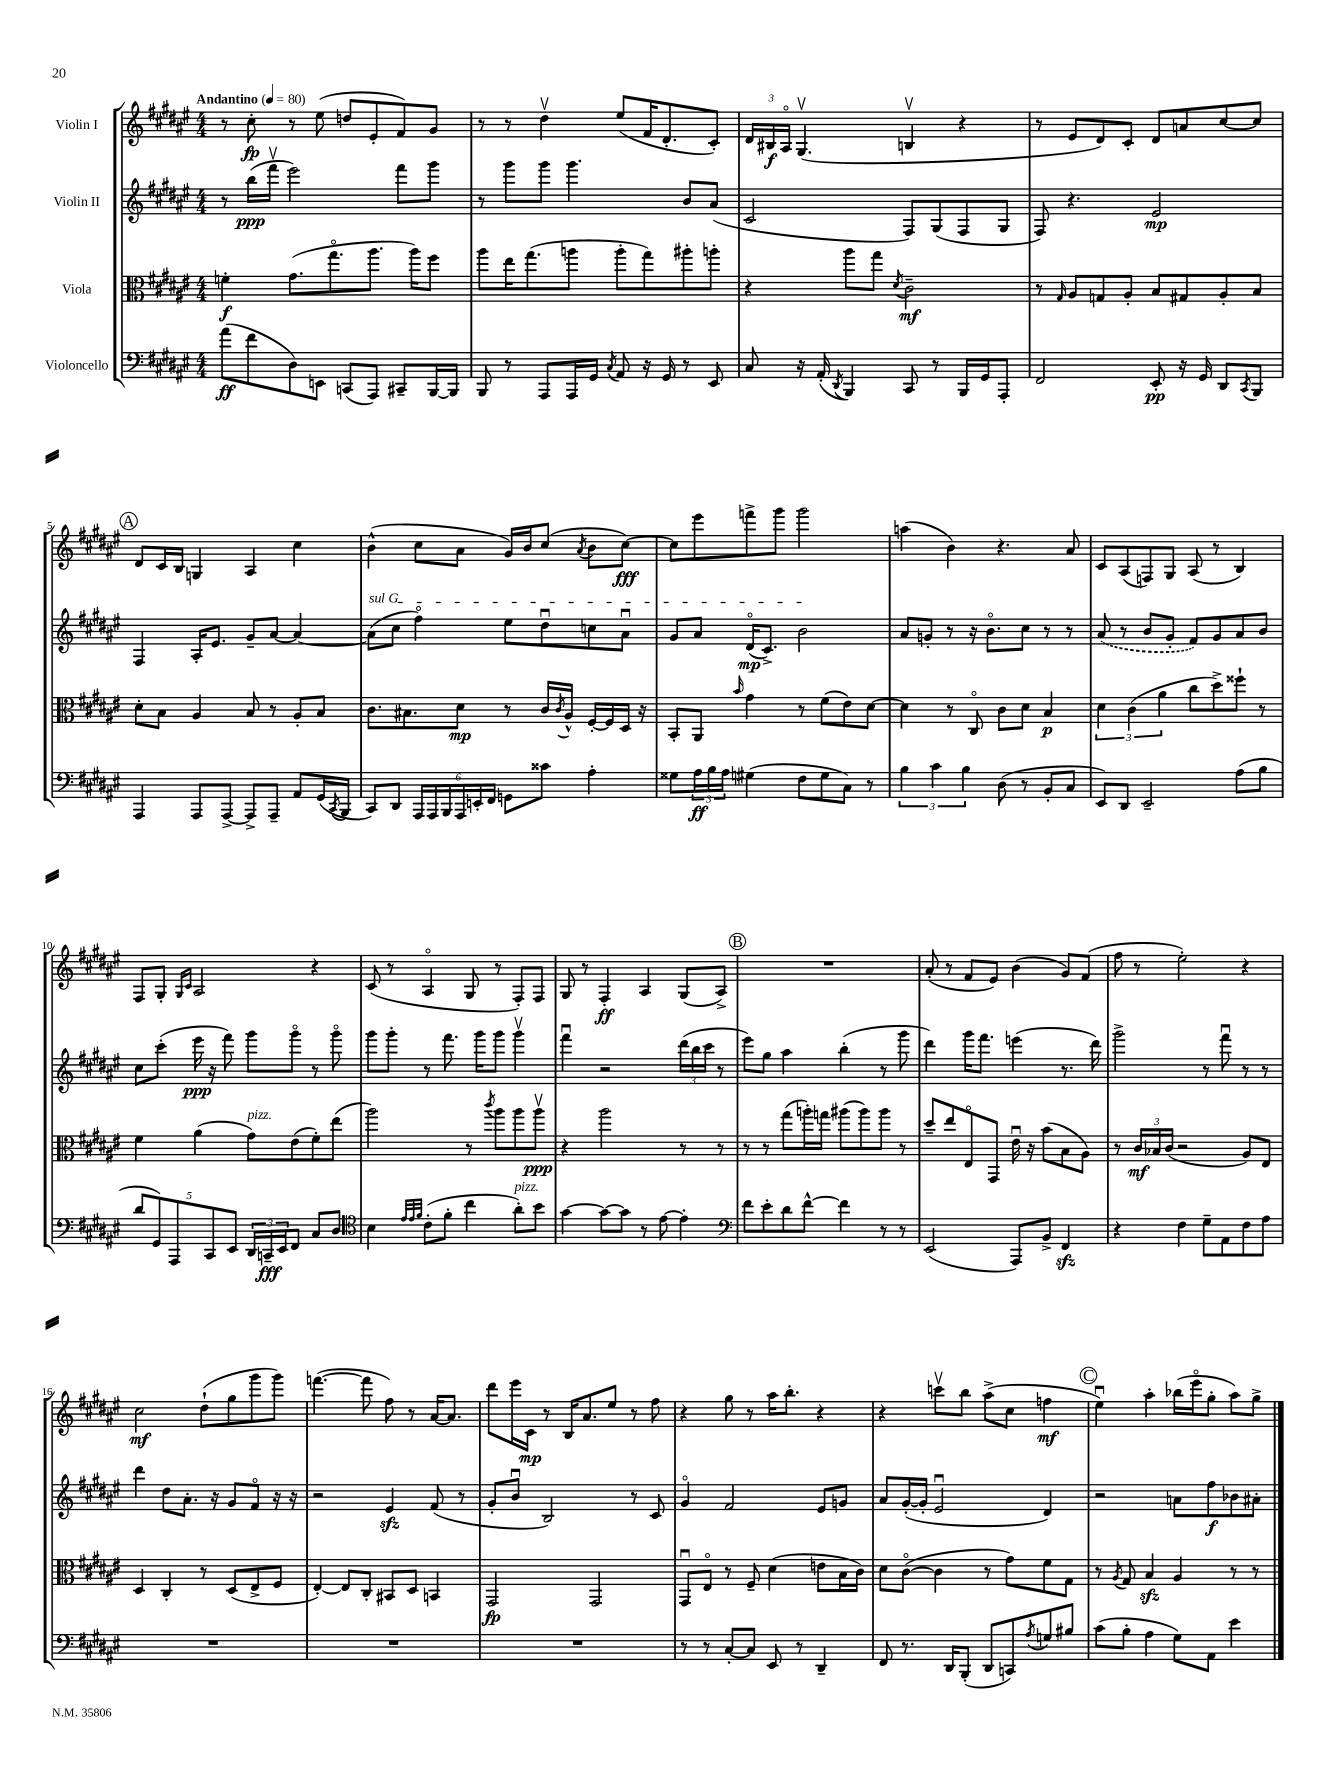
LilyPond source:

<<
\new StaffGroup <<
\new Staff = "s0" \with { instrumentName = "Violin I" } {
    \clef treble \key fis \major \numericTimeSignature \time 4/4 \tempo "Andantino" 4 = 80
    r8 cis''8-.\fp r8 eis''8( d''8 eis'8-. fis'8) gis'8 |
    r8 r8 dis''4\upbow eis''8( fis'16 dis'8.-. cis'8-.) |
    \tuplet 3/2 { dis'16 bis16\f ais16\flageolet } gis4.\upbow( b4\upbow r4 |
    r8 eis'8 dis'8) cis'8-. dis'8 a'8 cis''8~ cis''8 |
    \mark \markup { \circle "A" } dis'8 cis'16 b16 g4 ais4 cis''4 |
    b'4-^( cis''8 ais'8 gis'16) b'16 cis''8( \acciaccatura { ais'8 } b'8 cis''8~\fff) |
    cis''8 eis'''8 f'''8-> gis'''8 gis'''2 |
    a''4( b'4) r4. ais'8 |
    cis'8 ais8( f8) gis8 ais8( r8 b4) |
    fis8 gis8-. \grace { gis16 cis'16 } ais2 r4 |
    cis'8( r8 ais4\flageolet gis8 r8 fis8-.) fis8 |
    gis8 r8 fis4-.\ff ais4 gis8( ais8->) |
    \mark \markup { \circle "B" } R1 |
    ais'8-.( r8 fis'8 eis'8) b'4( gis'8) fis'8( |
    fis''8 r8 eis''2-.) r4 |
    cis''2\mf dis''8-!( gis''8 gis'''8 gis'''8) |
    f'''4.~( f'''8 fis''8) r8 ais'16~ ais'8. |
    dis'''8 eis'''16 cis'16\mp r8 b16 ais'8. eis''8 r8 fis''8 |
    r4 gis''8 r8 ais''16 b''8.-. r4 |
    r4 c'''8\upbow b''8 ais''8->( cis''8 f''4\mf |
    \mark \markup { \circle "C" } eis''4\downbow) ais''4-. bes''16( eis'''16\flageolet gis''8-. ais''8) gis''8-> \bar "|." |
}
\new Staff = "s1" \with { instrumentName = "Violin II" } {
    \clef treble \key fis \major \numericTimeSignature \time 4/4
    r8 b''16\ppp( fis'''16\upbow eis'''2) fis'''8 gis'''8 |
    r8 gis'''8 gis'''8 gis'''4. b'8 ais'8( |
    cis'2 fis8) gis8( fis8 gis8 |
    fis8) r4. eis'2\mp |
    \mark \markup { \circle "A" } fis4 ais16-. eis'8. gis'8-- ais'8~ ais'4~ |
    \once \override TextSpanner.bound-details.left.text = \markup { \italic "sul G" } ais'8\startTextSpan( cis''8 fis''4\flageolet) eis''8 dis''8\downbow c''8 ais'8\downbow |
    gis'8 ais'8 dis'16\flageolet\mp( cis'8.->) b'2\stopTextSpan |
    ais'8 g'8-. r8 r16 b'8.\flageolet cis''8 r8 r8 |
    \once \slurDashed ais'8( r8 b'8 gis'8-. fis'8) gis'8 ais'8 b'8 |
    cis''8 cis'''8-.( eis'''16\ppp r16 fis'''8) gis'''8 gis'''8\flageolet r8 gis'''8\flageolet |
    gis'''8 gis'''8-. r8 fis'''8. gis'''16 gis'''8 gis'''4\upbow |
    fis'''4\downbow r2 \tuplet 3/2 { dis'''16( b''16 cis'''16 } r8 |
    \mark \markup { \circle "B" } eis'''8) gis''8 ais''4 b''4-.( r8 gis'''8 |
    dis'''4) gis'''16 fis'''8. e'''4( r8. dis'''16) |
    gis'''2-> r8 fis'''8\downbow r8 r8 |
    dis'''4 dis''8 ais'8.-. r16 gis'8 fis'8\flageolet r16 r16 |
    r2 eis'4\sfz fis'8( r8 |
    gis'8-. b'8\downbow b2) r8 cis'8 |
    gis'4\flageolet fis'2 eis'8 g'8 |
    ais'8 gis'16~-.( gis'16-. eis'2\downbow dis'4) |
    \mark \markup { \circle "C" } r2 a'8 fis''8\f bes'8 ais'8-. \bar "|." |
}
\new Staff = "s2" \with { instrumentName = "Viola" } {
    \clef alto \key fis \major \numericTimeSignature \time 4/4
    f'4-.\f gis'8.( gis''8.\flageolet ais''8. ais''16) fis''8 |
    ais''8 eis''16 gis''8.( a''8 a''8-. gis''8) ais''8-. a''8-. |
    r4 ais''8 gis''8 \acciaccatura { dis'8 } cis'2--\mf |
    r8 \grace { gis16 } ais8 g8 ais8-. b8 gis8 ais8-. b8 |
    \mark \markup { \circle "A" } dis'8-. b8 ais4 b8 r8 ais8-. b8 |
    cis'8. bis8. dis'8\mp r8 cis'16 \acciaccatura { cis'8 } ais16-^ fis16~-. fis16 dis16 r16 |
    b,8-. ais,8 \grace { b'16 } gis'4 r8 fis'8( eis'8) dis'8~ |
    dis'4 r8 cis8\flageolet cis'8 dis'8 b4\p |
    \tuplet 3/2 { dis'4 cis'4( ais'4 } cis''8 dis''8->) fisis''8-! r8 |
    fis'4 ais'4( gis'8^\markup { \italic "pizz." }) eis'8( fis'8-.) eis''8( |
    ais''2) r8 \acciaccatura { cis'''8 } ais''8 ais''8 ais''8\upbow\ppp |
    r4 ais''2 r8 r8 |
    \mark \markup { \circle "B" } r8 r8 gis''8( a''16-.) g''16 ais''8( ais''8) ais''8 r8 |
    dis''8-- eis''8 eis8\flageolet gis,8 eis'16\downbow r16 b'8( b8 ais8) |
    r8 \tuplet 3/2 { cis'16\mf bes16 cis'16( } r2 ais8) eis8 |
    dis4 cis4-. r8 dis8( eis8-> fis8 |
    eis4~-.) eis8 cis8-. bis,8 dis8 b,4 |
    gis,2\fp gis,2 |
    gis,8\downbow eis8\flageolet r8 fis8-- dis'4( e'8 b16 cis'16) |
    dis'8 cis'8~\flageolet( cis'4 r8 gis'8) fis'8 gis8 |
    \mark \markup { \circle "C" } r8 \acciaccatura { ais8 } gis8 b4\sfz ais4 r8 r8 \bar "|." |
}
\new Staff = "s3" \with { instrumentName = "Violoncello" } {
    \clef bass \key fis \major \numericTimeSignature \time 4/4
    ais'8\ff( fis'8 dis8) e,8 c,8( ais,,8) cis,8-- b,,16~ b,,16 |
    b,,8 r8 ais,,8 ais,,16 gis,16 \acciaccatura { cis8 } ais,8 r16 gis,16 r8 eis,8 |
    cis8 r16 ais,16-.( \acciaccatura { dis,8 } b,,4) cis,8 r8 b,,16 gis,16 ais,,8-. |
    fis,2 eis,8-.\pp r16 gis,16 dis,8 \acciaccatura { cis,8 } b,,8 |
    \mark \markup { \circle "A" } ais,,4 ais,,8 ais,,8~-> ais,,8-> ais,,8-- ais,8 gis,16( \acciaccatura { cis,8 } b,,16 |
    cis,8) dis,8 \tuplet 6/4 { ais,,16 ais,,16 b,,16 ais,,16 e,16-. fis,16 } g,8 cisis'8 ais4-. |
    gisis8 \tuplet 3/2 { ais16\ff b16 ais16 } gis4( fis8 gis8 cis8) r8 |
    \tuplet 3/2 { b4 cis'4 b4 } dis8( r8 b,8-. cis8 |
    eis,8) dis,8 eis,2-- ais8( b8 |
    \tuplet 5/4 { dis'8 gis,8) ais,,8 cis,8 eis,8 } \tuplet 3/2 { dis,16 c,16--\fff eis,16 } fis,8 cis8 dis8 |
    \clef tenor b4 \grace { eis'32 eis'32 fis'32 } cis'8-.( fis'8-. cis''4 ais'8-.^\markup { \italic "pizz." }) b'8 |
    gis'4~ gis'8~ gis'8 r8 eis'8~ eis'4-. |
    \mark \markup { \circle "B" } \clef bass fis'8 eis'8-. dis'8 fis'8~-^ fis'4 r8 r8 |
    eis,2( ais,,8) b,8-> fis,4\sfz |
    r4 fis4 gis8-- ais,8 fis8 ais8 |
    R1 |
    R1 |
    R1 |
    r8 r8 cis8~-. cis8 eis,8 r8 dis,4-- |
    fis,8 r8. dis,16 b,,8-.( dis,8 c,8) \acciaccatura { ais8 } g8 bis8 |
    \mark \markup { \circle "C" } cis'8( b8-. ais4 gis8) ais,8 eis'4 \bar "|." |
}
>>
>>
